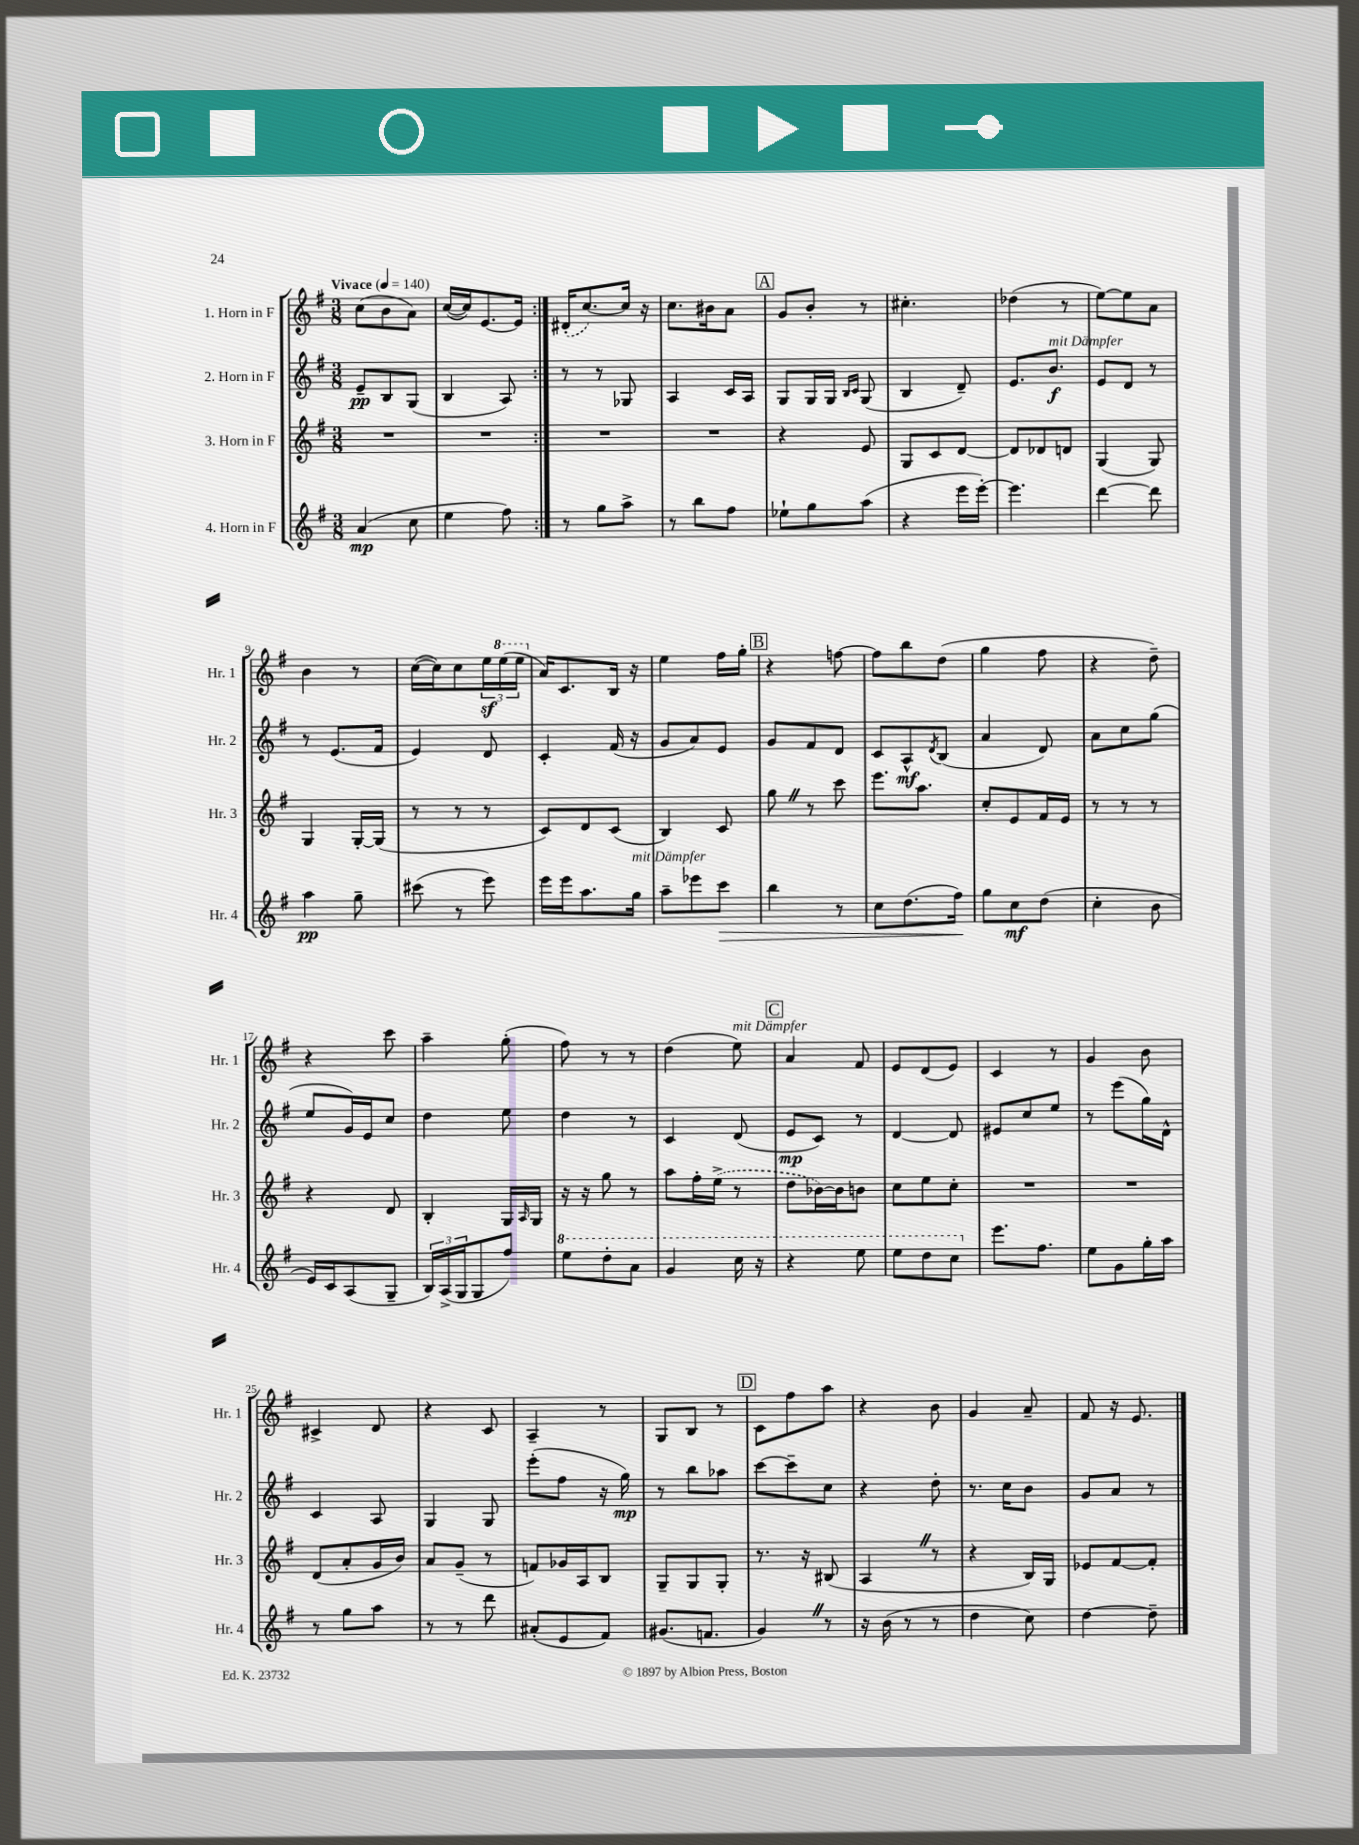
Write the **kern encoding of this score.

**kern	**dynam	**kern	**kern	**dynam	**kern
*part4	*part4	*part3	*part2	*part2	*part1
*staff4	*staff4	*staff3	*staff2	*staff2	*staff1
*I"4. Horn in F	*	*I"3. Horn in F	*I"2. Horn in F	*	*I"1. Horn in F
*I'Hr. 4	*	*I'Hr. 3	*I'Hr. 2	*	*I'Hr. 1
*clefG2	*	*clefG2	*clefG2	*	*clefG2
*k[f#]	*	*k[f#]	*k[f#]	*	*k[f#]
*M3/8	*	*M3/8	*M3/8	*	*M3/8
*MM140	*	*MM140	*MM140	*	*MM140
=1	=1	=1	=1	=1	=1
!	!	!	!	!	!LO:TX:a:B:t=Vivace
(4a/	mp	4.r	8e~/L	pp	(8cc\L
.	.	.	8B/	.	8b\
8cc\	.	.	(8G/J	.	8a\J)
=2	=2	=2	=2	=2	=2
4ee\	.	4.r	4B/	.	([16cc/LL
.	.	.	.	.	16cc/J])
.	.	.	.	.	[8.e/
8ff#\)	.	.	8A/)	.	.
.	.	.	.	.	16e/Jk]
=3:|!	=3:|!	=3:|!	=3:|!	=3:|!	=3:|!
8r	.	4.r	8r	.	(16d#X'/KL
.	.	.	.	.	[8.cc/)
8gg\L	.	.	8r	.	.
8aa^\J	.	.	8G-X/	.	16cc/Jk]
.	.	.	.	.	16r
=4	=4	=4	=4	=4	=4
8r	.	4.r	4A/	.	8.cc\L
8bb\L	.	.	.	.	.
.	.	.	.	.	16b#X\k
8ff#\J	.	.	16c/LL	.	8a\J
.	.	.	16A/JJ	.	.
!!LO:REH:place=s1:t=A
=5	=5	=5	=5	=5	=5
8ee-X`\L	.	4r	8G/L	.	8g/L
8gg\	.	.	16G/L	.	8b'/J
.	.	.	16G/JJ	.	.
.	.	.	16qqB/LL	.	.
.	.	.	16qqc/JJ	.	.
(8aa\J	.	8e/	(8G/	.	8r
=6	=6	=6	=6	=6	=6
4r	.	8G/L	4B/	.	4.cc#X'\
.	.	8c/	.	.	.
16eee\LL	.	[8d/J	8d~/)	.	.
[16eee'\JJ)	.	.	.	.	.
=7	=7	=7	=7	=7	=7
4.eee\]	.	8d/L]	8.e/L	.	(4dd-X\
.	.	8d-X/	.	.	.
!	!	!	!LO:TX:a:i:t=mit Dämpfer	!	!
.	.	.	8.b/J	f	.
.	.	8dn/J	.	.	8r
=8	=8	=8	=8	=8	=8
[4ddd\	.	(4G/	8e/L	.	[8ee\L)
.	.	.	8d/J	.	8ee\]
8ddd\]	.	8G/)	8r	.	8a\J
!!LO:LB:g=z
=9	=9	=9	=9	=9	=9
4aa\	pp	4G/	8r	.	4b\
.	.	.	(8.e/L	.	.
8gg~\	.	[16G'/LL	.	.	8r
.	.	(16G/JJ]	16f#/Jk	.	.
=10	=10	=10	=10	=10	=10
(8ccc#X\	.	8r	4e/)	.	([16cc\LL
.	.	.	.	.	16cc\J])
8r	.	8r	.	.	8cc\
8eee\)	.	8r	8d/	.	24eez\L
*	*	*	*	*	*8va
.	.	.	.	.	(24eee\
.	.	.	.	.	24eee\JJ
=11	=11	=11	=11	=11	=11
*	*	*	*	*	*X8va
16eee\LL	.	8c/L)	4c'/	.	16a/KL)
16eee\J	.	.	.	.	8.c/
8.aa\	.	8d/	.	.	.
.	.	(8c/J	(16f#/	.	16B/Jk
!LO:TX:a:i:t=mit Dämpfer	!	!	!	!	!
16gg\Jk	.	.	16r	.	16r
=12	=12	=12	=12	=12	=12
8aa~\L	.	4B/)	8g/L	.	4ee\
8eee-X\	.	.	8a/)	.	.
!	!LO:HP:b	!	!	!	!
8ccc\J	>	8c/	8e/J	.	16ff#\LL
.	.	.	.	.	16gg'\JJ
!!LO:REH:place=s1:t=B
=13	=13	=13	=13	=13	=13
4bb\	.	8ggZ\	8g/L	.	4r
.	.	8r	8f#/	.	.
8r	.	8ccc\	8d/J	.	[8ffn\
=14	=14	=14	=14	=14	=14
8cc\L	.	8.eee\L	8c/L	.	8ff\L]
(8.dd\	.	.	8A^^/	mf	8bb\
.	.	8.aa\J	.	.	.
.	.	.	8qd/	.	.
.	.	.	(8B/J	.	(8dd\J
16ff#\Jk)	.	.	.	.	.
.	]	.	.	.	.
=15	=15	=15	=15	=15	=15
8gg\L	.	8cc'/L	4a/	.	4gg\
8cc\	mf	8e/	.	.	.
(8dd\J	.	16f#/L	8d/)	.	8ff#\
.	.	16e/JJ	.	.	.
=16	=16	=16	=16	=16	=16
4cc'\	.	8r	8a\L	.	4r
.	.	8r	8cc\	.	.
8b\	.	8r	(8gg\J	.	8dd~\)
!!LO:LB:g=z
=17	=17	=17	=17	=17	=17
16e/LL)	.	4r	8ee/L	.	4r
16c/J	.	.	.	.	.
(8A/	.	.	16g/L)	.	.
.	.	.	16e/J	.	.
8G~/J	.	8d/	8cc/J	.	8ccc\
=18	=18	=18	=18	=18	=18
24B/LL)	.	4B'/	4dd\	.	4aa~\
(24A^/	.	.	.	.	.
24G/J	.	.	.	.	.
8G/	.	.	.	.	.
8ff#/J)	.	16G/LL	8ee\	.	(8gg'\
.	.	16qqA/	.	.	.
.	.	16G/JJ	.	.	.
=19	=19	=19	=19	=19	=19
*8va	*	*	*	*	*
8eee\L	.	16r	4dd\	.	8ff#\)
.	.	16r	.	.	.
8ddd'\	.	8gg\	.	.	8r
8aa\J	.	8r	8r	.	8r
=20	=20	=20	=20	=20	=20
4gg/	.	8aa\L	4c/	.	(4dd\
.	.	16ff#'\L	.	.	.
.	.	(16ee^\JJ	.	.	.
!	!	!	!	!	!LO:TX:a:i:t=mit Dämpfer
16ccc\	.	8r	(8d/	.	8ee\)
16r	.	.	.	.	.
!!LO:REH:place=s1:t=C
=21	=21	=21	=21	=21	=21
4r	.	8dd\L	8e/L	mp	4a/
.	.	[16b-X\L)	8c/J)	.	.
.	.	16b-\J]	.	.	.
8eee\	.	8bn\J	8r	.	8f#/
=22	=22	=22	=22	=22	=22
8eee\L	.	8cc\L	[4d/	.	8e/L
8ddd\	.	8ee\	.	.	(8d/
8ccc\J	.	8cc'\J	8d/]	.	8e/J)
=23	=23	=23	=23	=23	=23
*X8va	*	*	*	*	*
8.eee\L	.	4.r	8e#X/L	.	4c/
.	.	.	8cc/	.	.
8.ff#\J	.	.	.	.	.
.	.	.	8ee/J	.	8r
=24	=24	=24	=24	=24	=24
8ee\L	.	4.r	8r	.	4g/
8g\	.	.	(8eee\L	.	.
16gg'\L	.	.	16gg\L)	.	8b\
16aa\JJ	.	.	16d^^\JJ	.	.
!!LO:LB:g=z
=25	=25	=25	=25	=25	=25
8r	.	(8d/L	4c/	.	4c#X^/
8gg\L	.	8a'/	.	.	.
8aa\J	.	16g/L	8A/	.	8d/
.	.	16b/JJ)	.	.	.
=26	=26	=26	=26	=26	=26
8r	.	8a/L	4G/	.	4r
8r	.	(8g~/J	.	.	.
8ddd\	.	8r	8G/	.	8c/
=27	=27	=27	=27	=27	=27
(8a#X'/L	.	8fn/L)	(8eee'\L	.	4A~/
8e/	.	16g-X/L	8ff#\J	.	.
.	.	16A/J	.	.	.
8f#/J)	.	8B/J	16r	.	8r
.	.	.	16gg\)	mp	.
=28	=28	=28	=28	=28	=28
(8.g#X/L	.	8G~/L	8r	.	8G/L
.	.	8G/	8bb\L	.	8B/J
8.fn/J	.	.	.	.	.
.	.	8G'/J	8aa-X\J	.	8r
!!LO:REH:place=s1:t=D
=29	=29	=29	=29	=29	=29
4gZ/)	.	8.r	[8ccc\L	.	8c\L
.	.	.	8ccc~\]	.	8ff#\
.	.	16r	.	.	.
8r	.	(8B#X/	8cc\J	.	8aa\J
=30	=30	=30	=30	=30	=30
16r	.	4AZ/	4r	.	4r
(16b\	.	.	.	.	.
8r	.	.	.	.	.
8r	.	8r	8dd'\	.	8b\
=31	=31	=31	=31	=31	=31
4dd\	.	4r	8.r	.	4g/
.	.	.	16cc\KL	.	.
8cc\)	.	16B/LL)	8b\J	.	8a~/
.	.	16G/JJ	.	.	.
=32	=32	=32	=32	=32	=32
[4dd\	.	8e-X/L	8g/L	.	8f#/
.	.	[8f#/	8a/J	.	16r
.	.	.	.	.	8.e/
8dd~\]	.	8f#'/J]	8r	.	.
==	==	==	==	==	==
*-	*-	*-	*-	*-	*-
